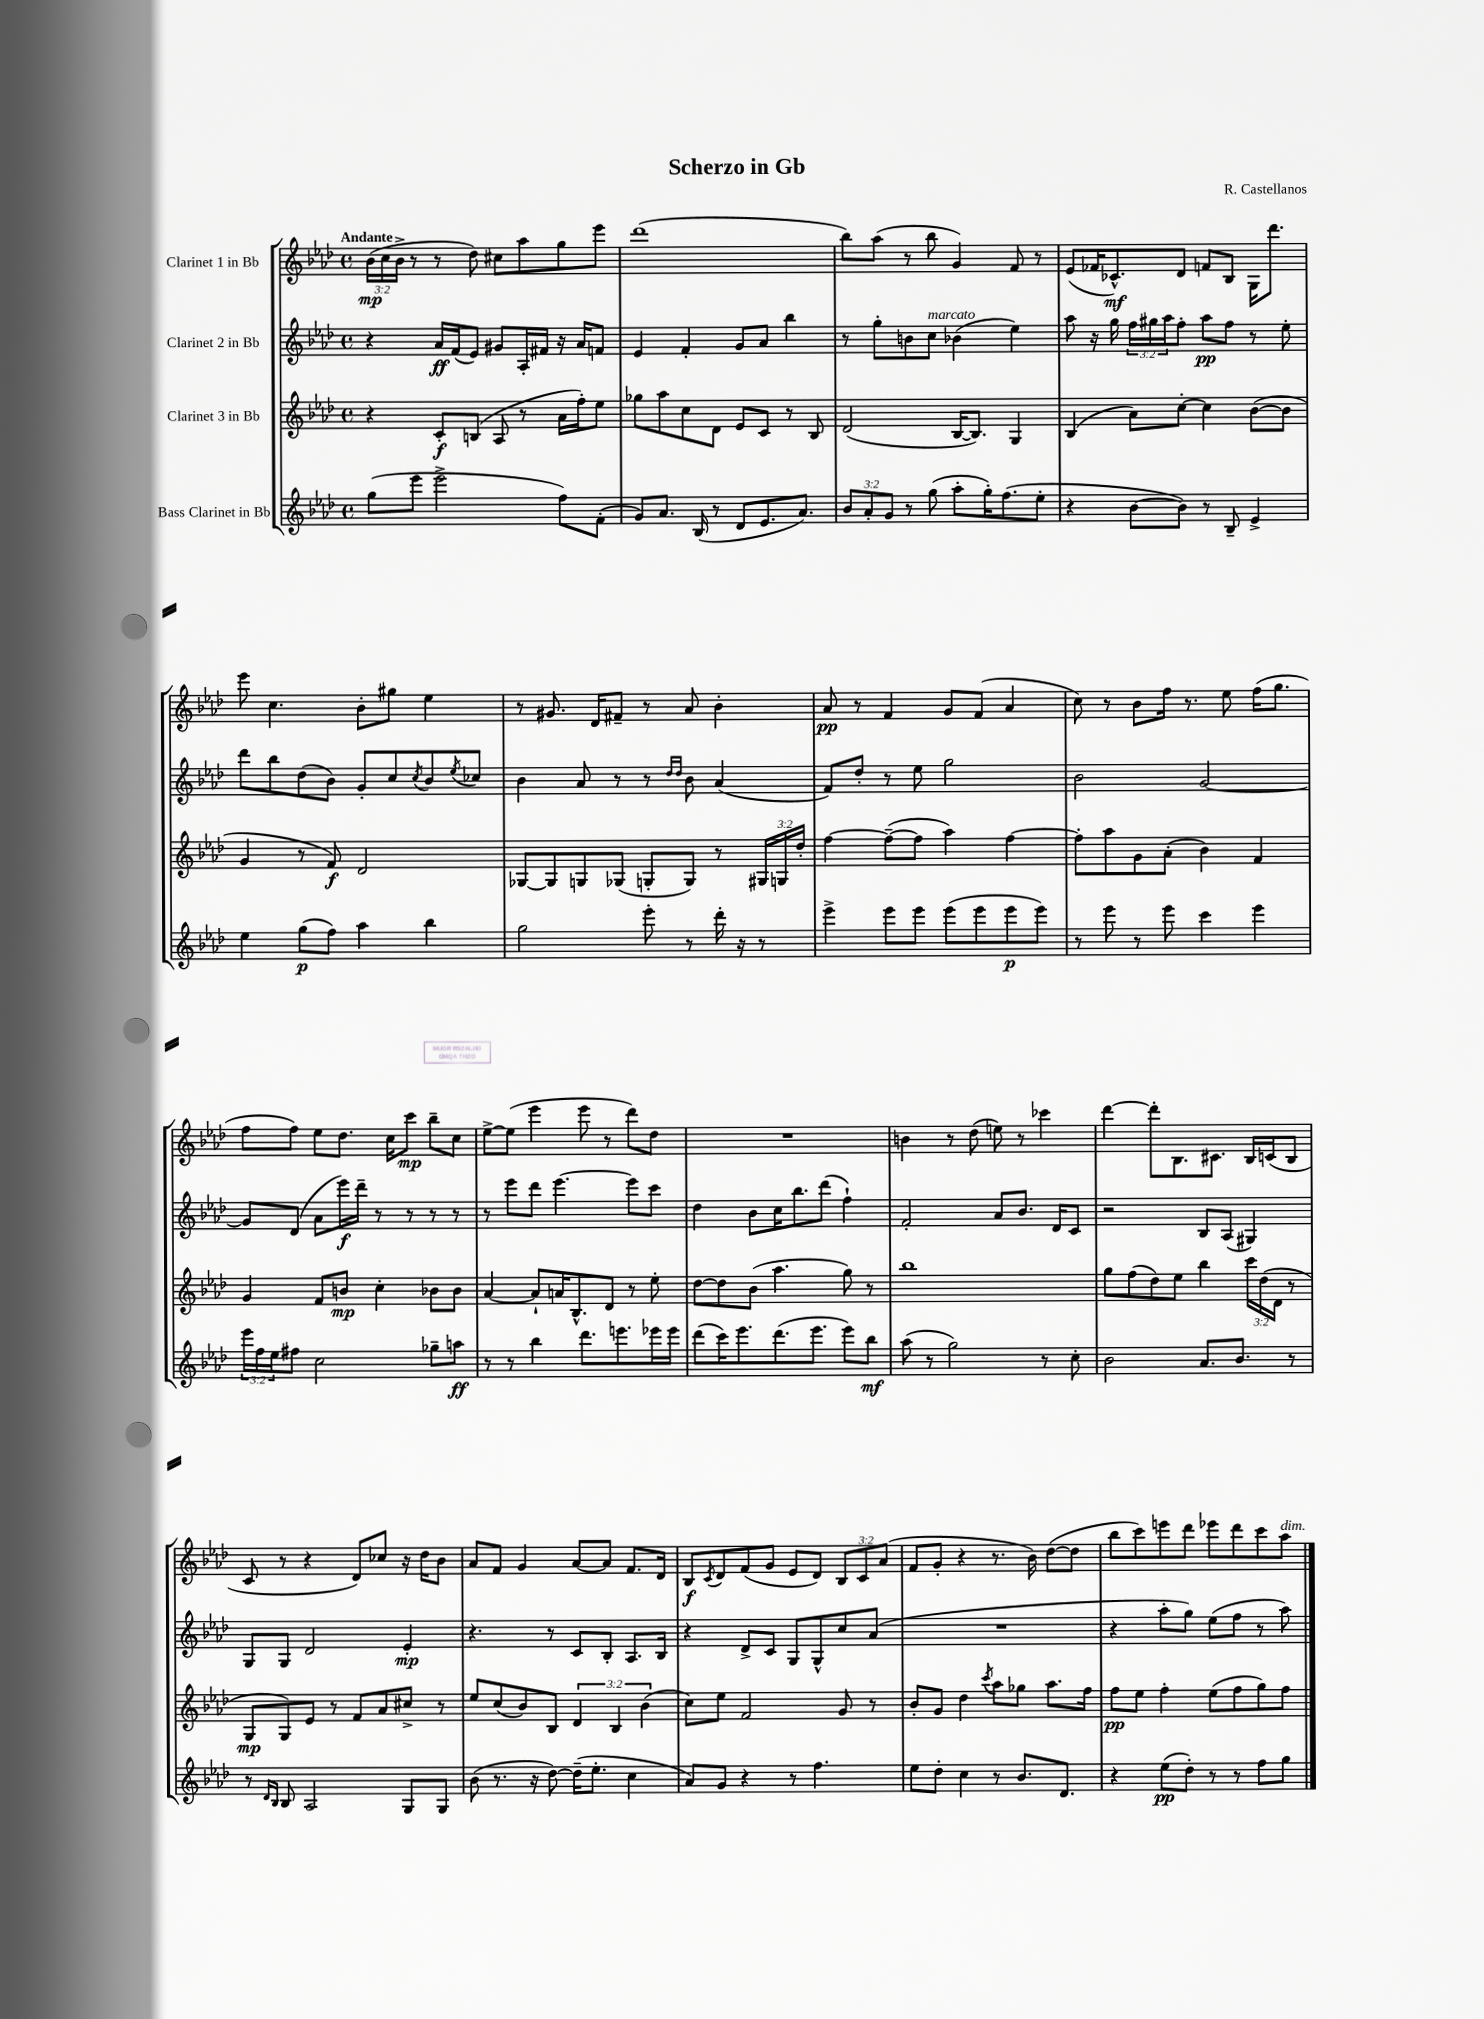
\header { title = "Scherzo in Gb" composer = "R. Castellanos" }
<<
\new StaffGroup <<
\new Staff = "s0" \with { instrumentName = "Clarinet 1 in Bb" } {
    \clef treble \key aes \major \defaultTimeSignature \time 4/4 \override Staff.TupletNumber.text = #tuplet-number::calc-fraction-text \tempo "Andante"
    \tuplet 3/2 { bes'16\mp( c''16 bes'16-> } r8 r8 des''8) cis''8 aes''8 g''8 ees'''8 |
    des'''1( |
    bes''8) aes''8( r8 bes''8 g'4) f'8 r8 |
    ees'8( fes'16 ces'8.-^\mf) des'8 f'8 bes8 g16 des'''8. |
    ees'''8 c''4. bes'8-. gis''8 ees''4 |
    r8 gis'8. des'16 fis'8-- r8 aes'8 bes'4-. |
    aes'8\pp r8 f'4 g'8 f'8( aes'4 |
    c''8) r8 bes'8 f''16 r8. ees''8 f''16( g''8. |
    f''8 f''8) ees''8 des''8. c''16 c'''8\mp bes''8-- c''8 |
    ees''8~-> ees''8( ees'''4 ees'''8 r8 des'''8) des''8 |
    R1 |
    b'4 r8 des''8( e''8) r8 ces'''4 |
    des'''4~ des'''8-. bes8. cis'8. bes16 c'16( bes8 |
    c'8 r8 r4 des'8) ces''8 r16 des''16 bes'8 |
    aes'8 f'8 g'4 aes'8~ aes'8 f'8. des'16 |
    bes8\f \acciaccatura { c'8 } des'8 f'8( g'8 ees'8 des'8) \tuplet 3/2 { bes8 c'8 aes'8( } |
    f'8 g'8-. r4 r8. bes'16) des''8~( des''8 |
    bes''8 c'''8) e'''8 des'''8 ees'''8 des'''8 c'''8 aes''8^\markup { \italic "dim." } \bar "|." |
}
\new Staff = "s1" \with { instrumentName = "Clarinet 2 in Bb" } {
    \clef treble \key aes \major \defaultTimeSignature \time 4/4 \override Staff.TupletNumber.text = #tuplet-number::calc-fraction-text
    r4 aes'16\ff f'16( ees'8) gis'8 aes16-. fis'16 r16 aes'16 f'8 |
    ees'4 f'4-. g'8 aes'8 bes''4 |
    r8 g''8-. b'8 c''8^\markup { \italic "marcato" } bes'4( ees''4) |
    aes''8 r16 g''16 \tuplet 3/2 { f''16 gis''16 aes''16 } f''8-. aes''8\pp f''8 r8 ees''8-. |
    des'''8 bes''8 des''8( bes'8) g'8-. c''8 \acciaccatura { c''8 } bes'8 \acciaccatura { ees''8 } ces''8 |
    bes'4 aes'8 r8 r8 \grace { des''16 des''16 } bes'8 aes'4( |
    f'8) des''8-. r8 ees''8 g''2 |
    bes'2 g'2~ |
    g'8 des'8( aes'8 ees'''16\f) des'''16-- r8 r8 r8 r8 |
    r8 ees'''8 des'''8 ees'''4.~ ees'''8 c'''8 |
    des''4 bes'8 c''16 bes''8. des'''8( f''4-!) |
    f'2-. aes'8 bes'8. des'16 c'8 |
    r2 bes8 aes8( gis4) |
    g8 g8 des'2 ees'4-.\mp |
    r4. r8 c'8 bes8-. aes8. bes16 |
    r4 des'8-> c'8 g8 g8-^ c''8 aes'8( |
    R1 |
    r4 aes''8-. g''8) ees''8( f''8 r8 aes''8) \bar "|." |
}
\new Staff = "s2" \with { instrumentName = "Clarinet 3 in Bb" } {
    \clef treble \key aes \major \defaultTimeSignature \time 4/4 \override Staff.TupletNumber.text = #tuplet-number::calc-fraction-text
    r4 c'8-.\f b8( aes8 r8 aes'16 f''16-.) ees''8 |
    ges''8 aes''8 c''8 des'8 ees'8 c'8 r8 bes8 |
    des'2( bes16~ bes8.) g4 |
    bes4( aes'8) c''8~-. c''4 bes'8~( bes'8 |
    g'4 r8 f'8\f) des'2 |
    ges8~ ges8 g8 ges8( g8-. g8) r8 \tuplet 3/2 { gis16 g16 des''16-. } |
    f''4~ f''8~--( f''8 aes''4) f''4~ |
    f''8-. aes''8 g'8 aes'8-.( bes'4) f'4 |
    g'4 f'8 b'8\mp c''4-. bes'8 bes'8 |
    aes'4~ aes'8-! a'16 bes8.-^ des'8 r8 ees''8-. |
    des''8~ des''8 bes'8( aes''4. g''8) r8 |
    bes''1 |
    g''8 f''8( des''8) ees''8 bes''4 \tuplet 3/2 { c'''16 des''16( des'16 } r8 |
    g8\mp g8) ees'8 r8 f'8 aes'8 cis''8-> r8 |
    ees''8 c''8( bes'8) bes8 \tuplet 3/2 { des'4 bes4 bes'4( } |
    c''8) ees''8 f'2 g'8 r8 |
    bes'8-. g'8 des''4 \acciaccatura { c'''8 } aes''8 ges''8 aes''8. f''16 |
    f''8\pp ees''8 f''4-. ees''8( f''8 g''8) f''8 \bar "|." |
}
\new Staff = "s3" \with { instrumentName = "Bass Clarinet in Bb" } {
    \clef treble \key aes \major \defaultTimeSignature \time 4/4 \override Staff.TupletNumber.text = #tuplet-number::calc-fraction-text
    g''8( ees'''8 ees'''2-> f''8) f'8-.( |
    g'8) aes'8. bes16( r8 des'8 ees'8. aes'8.) |
    \tuplet 3/2 { bes'8 aes'8-. g'8 } r8 g''8( aes''8-. g''16-.) f''8.( ees''8-. |
    r4 bes'8~ bes'8) r8 bes8-- ees'4-> |
    ees''4 g''8\p( f''8) aes''4 bes''4 |
    g''2 ees'''8-. r8 des'''16-. r16 r8 |
    ees'''4-> ees'''8 ees'''8 ees'''8( ees'''8 ees'''8\p ees'''8) |
    r8 ees'''8 r8 ees'''8 c'''4 ees'''4 |
    \tuplet 3/2 { ees'''16 f''16 ees''16 } fis''8 c''2 ges''8-- a''8\ff |
    r8 r8 bes''4 des'''8. e'''8. ees'''16 ees'''16 |
    des'''8( c'''16) ees'''8. des'''8.( ees'''8. ees'''8) bes''8\mf |
    aes''8( r8 g''2) r8 c''8-. |
    bes'2 aes'8. bes'8. r8 |
    r8 \grace { des'16 bes16 } bes8 aes2 g8 g8 |
    bes'8( r8. r16 des''8~) des''16--( ees''8.-. c''4 |
    aes'8) g'8 r4 r8 f''4. |
    ees''8 des''8-. c''4 r8 bes'8. des'8. |
    r4 ees''8\pp( des''8-.) r8 r8 f''8 g''8 \bar "|." |
}
>>
>>
\layout { \context { \Score \remove "Bar_number_engraver" } }
